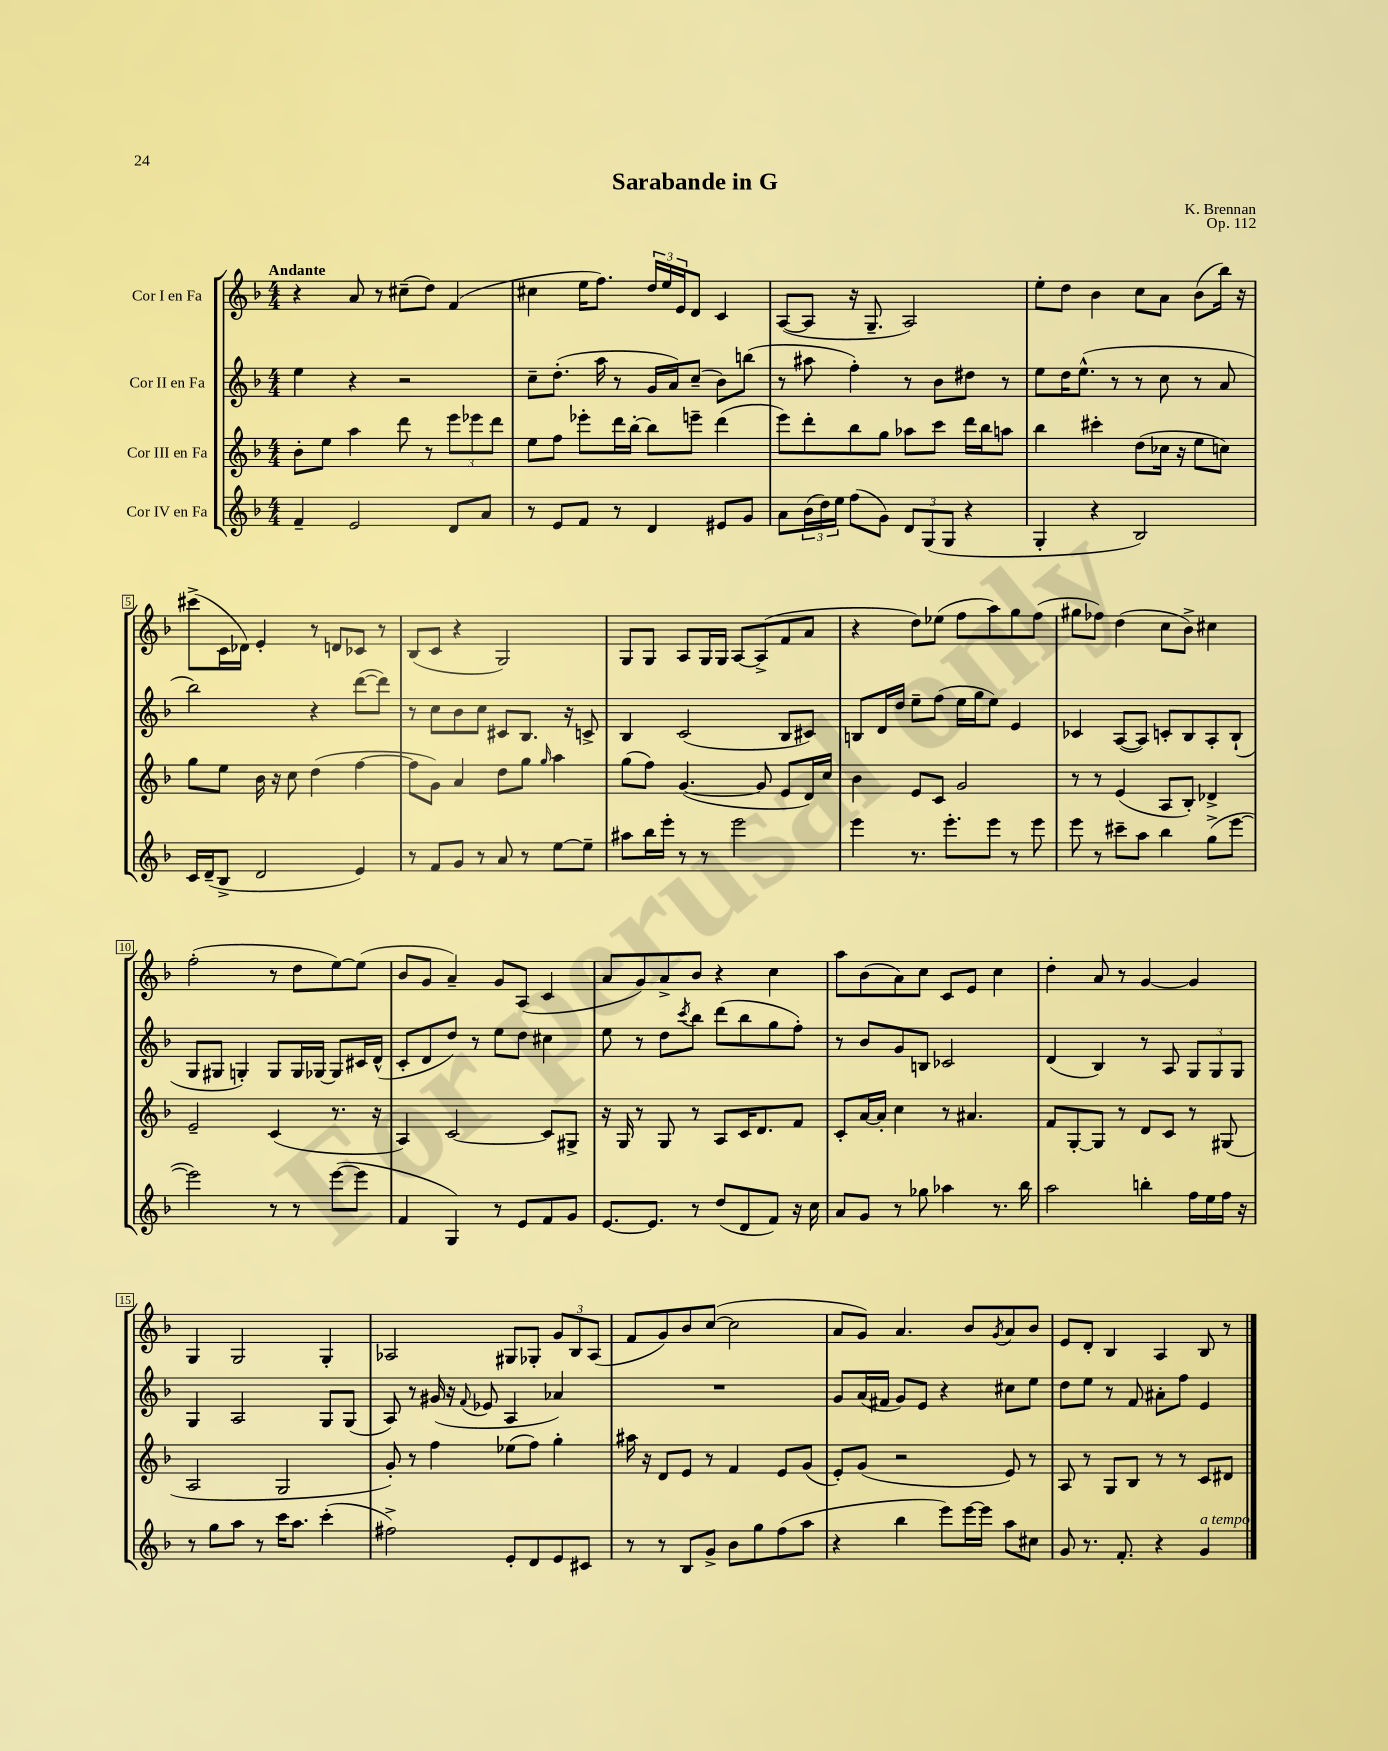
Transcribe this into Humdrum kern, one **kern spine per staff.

**kern	**kern	**kern	**kern
*staff4	*staff3	*staff2	*staff1
*clefG2	*clefG2	*clefG2	*clefG2
*k[b-]	*k[b-]	*k[b-]	*k[b-]
*M4/4	*M4/4	*M4/4	*M4/4
4f~	8b-'	4ee	4r
.	8ee	.	.
2e	4aa	4r	8a
.	.	.	8r
.	8ddd	2r	(8cc#~
.	8r	.	8dd)
8d	12eee	.	(4f
.	12eee-	.	.
8a	.	.	.
.	12ddd	.	.
=	=	=	=
8r	8ee	8cc~	4cc#
8e	8ff	(8.dd'	.
8f	8eee-'	.	16ee
.	.	16aa	8.ff)
8r	16ddd	8r	.
.	[16bb-'	.	.
4d	8bb-]	16g	24dd
.	.	.	24ee
.	.	16a)	.
.	.	.	24e
.	8eee~	(8cc~	8d
8e#	(4ddd	8b-)	4c
8g	.	(8bb	.
=	=	=	=
8a	8eee)	8r	([8A
(24b-	8ddd'	8aa#	8A]
24dd)	.	.	.
24ee	.	.	.
(8ff	8bb-	4ff')	16r
.	.	.	8.G~
8g)	8gg	.	.
12d	8aa-	8r	2A)
(12G	.	.	.
.	8ccc	8b-	.
12G	.	.	.
4r	16ddd	8dd#	.
.	16bb-	.	.
.	8aa	8r	.
=	=	=	=
4G'	4bb-	8ee	8ee'
.	.	16dd	8dd
.	.	(8.ee^^	.
4r	4ccc#'	.	4b-
.	.	8r	.
2B-)	(8dd	8r	8cc
.	16cc-	8cc	8a
.	16r	.	.
.	8ee	8r	(8b-
.	8cc)	8a	16bb-)
.	.	.	16r
=	=	=	=
16c	8gg	2bb-)	(8ccc#^
(16d~	.	.	.
8B-^	8ee	.	16c
.	.	.	16d-)
2d	16b-	.	4e'
.	16r	.	.
.	8cc	.	.
.	(4dd	4r	8r
.	.	.	8d
4e)	[4ff	([8ddd	8c-
.	.	8ddd])	8r
=	=	=	=
8r	8ff]	8r	(8B-
8f	8g)	8cc	8c
8g	4a	8b-	4r
8r	.	8cc	.
8a	8dd	8c#	2G)
8r	8gg	8.B-	.
.	16qqgg	.	.
[8ee	4aa	.	.
.	.	16r	.
8ee~]	.	8c^	.
=	=	=	=
8aa#	(8gg	4B-	8G
16bb-	8ff)	.	8G
16eee'	.	.	.
8r	([4.g	(2c	8A
8r	.	.	16G
.	.	.	16G
2eee	.	.	[8A
.	8g]	.	(8A^]
.	8e	8B-	8f
.	16d)	8c#)	8a
.	16cc	.	.
=	=	=	=
4eee	4b-	8B	4r
.	.	16d	.
.	.	16dd	.
8.r	8e	8ee~	8dd)
.	8c	(8ff	(8ee-
8.eee'	.	.	.
.	2g	16ee	8ff
.	.	16gg	.
8eee	.	8ee)	8aa)
8r	.	4e	8gg
8eee	.	.	(8ff
=	=	=	=
8eee	8r	4c-	8gg#
8r	8r	.	8ff-)
8ccc#~	(4e	([8A	(4dd
8aa	.	8A])	.
4bb-	8A	8c'	8cc
.	8B-')	8B-	8b-^)
(8gg^	4d-^	8A'	4cc#
[8eee	.	(8B-`	.
=	=	=	=
2eee])	2e~	8G	(2ff'
.	.	8G#	.
.	.	4G')	.
8r	(4c	8G	8r
8r	.	16G	8dd
.	.	[16G-	.
([8eee	8.r	8G-]	[8ee)
8eee]	.	16c#	(8ee]
.	16r	(16d^^	.
=	=	=	=
4f	4A)	8c'	8b-
.	.	8d	8g
4G)	[2c	8dd)	4a~)
.	.	8r	.
8r	.	8ee	8g
8e	.	8dd	(8A
8f	8c]	4cc#	4c
8g	8G#^	.	.
=	=	=	=
[8.e	16r	8ee	8a
.	16G	.	.
.	8r	8r	8g)
8.e]	.	.	.
.	8G	8dd	8a^
.	.	8qccc	.
8r	8r	8bb-	8b-
(8dd	8A	(8ddd	4r
8d	16c	8bb-	.
.	8.d	.	.
8f)	.	8gg	4cc
16r	8f	8ff')	.
16cc	.	.	.
=	=	=	=
8a	8c'	8r	8aa
8g	[16a	8b-	(8b-
.	16a']	.	.
8r	4cc	8g	8a)
8gg-	.	8B	8cc
4aa-	8r	2c-	8c
.	4.a#	.	8e
8.r	.	.	4cc
16bb-	.	.	.
=	=	=	=
2aa	8f	(4d	4dd'
.	[8G'	.	.
.	8G]	4B-)	8a
.	8r	.	8r
4bb'	8d	8r	[4g
.	8c	8A	.
16ff	8r	12G	4g]
16ee	.	.	.
.	.	12G	.
16ff	(8G#	.	.
.	.	12G	.
16r	.	.	.
=	=	=	=
8r	2A	4G	4G
8gg	.	.	.
8aa	.	2A	2G
8r	.	.	.
16ccc	2G	.	.
8.aa	.	.	.
(4ccc'	.	8G	4G'
.	.	(8G	.
=	=	=	=
2ff#^)	8g')	8A)	2A-
.	8r	8r	.
.	4ff	(16g#	.
.	.	16r	.
.	.	8qqf	.
.	.	8e-	.
8e'	(8ee-	4A	8G#
8d	8ff)	.	8G-'
8e	4gg'	4a-)	12g
.	.	.	12B-
8c#	.	.	.
.	.	.	(12A-
=	=	=	=
8r	16aa#	1r	8f
.	16r	.	.
8r	8d	.	8g)
8B-	8e	.	8b-
8g^	8r	.	([8cc
8b-	4f	.	2cc]
8gg	.	.	.
(8ff	8e	.	.
8aa	(8g	.	.
=	=	=	=
4r	8e')	8g	8a
.	(8g	(16a	8g)
.	.	16f#	.
4bb-	2r	8g)	4.a
.	.	8e	.
8eee)	.	4r	.
[16eee	.	.	8b-
16eee]	.	.	.
.	.	.	8qg
8aa	8e)	8cc#	8a
8cc#	8r	8ee	8b-
=	=	=	=
8g	8A	8dd	8e
8.r	8r	8ee	8d'
.	8G	8r	4B-
8.f'	.	.	.
.	8B-	8f	.
4r	8r	8a#'	4A
.	8r	8ff	.
4g	8c	4e	8B-
.	8d#	.	8r
==	==	==	==
*-	*-	*-	*-
